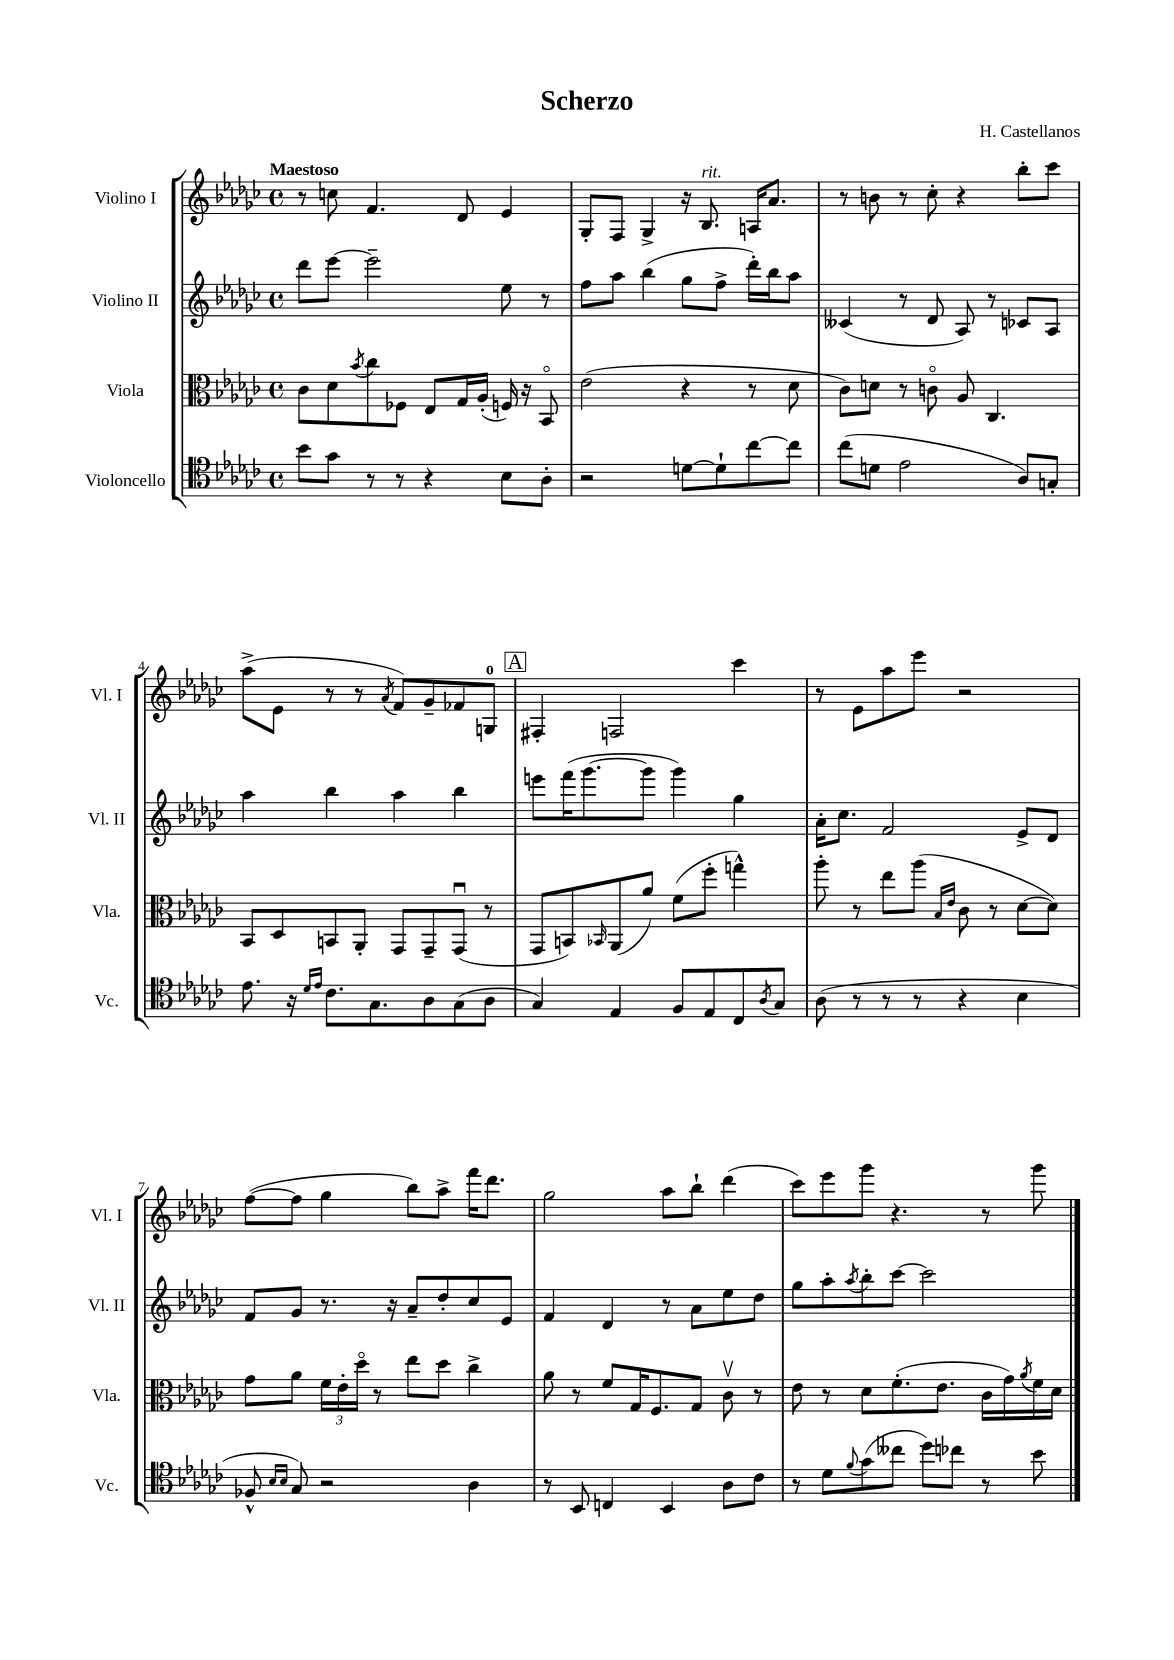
\header { title = "Scherzo" composer = "H. Castellanos" }
<<
\new StaffGroup <<
\new Staff = "s0" \with { instrumentName = "Violino I" shortInstrumentName = "Vl. I" } {
    \clef treble \key ges \major \defaultTimeSignature \time 4/4 \tempo "Maestoso"
    r8 c''8 f'4. des'8 ees'4 |
    ges8-. f8 ges4-> r16 bes8.^\markup { \italic "rit." } a16 aes'8. |
    r8 b'8 r8 ces''8-. r4 bes''8-. ces'''8 |
    aes''8->( ees'8 r8 r8 \acciaccatura { aes'8 } f'8) ges'8-- fes'8 g8-0 |
    \mark \markup { \box "A" } fis4-. f2 ces'''4 |
    r8 ees'8 aes''8 ees'''8 r2 |
    f''8~( f''8 ges''4 bes''8) aes''8-> f'''16 des'''8. |
    ges''2 aes''8 bes''8-! des'''4( |
    ces'''8) ees'''8 ges'''8 r4. r8 ges'''8 \bar "|." |
}
\new Staff = "s1" \with { instrumentName = "Violino II" shortInstrumentName = "Vl. II" } {
    \clef treble \key ges \major \defaultTimeSignature \time 4/4
    des'''8 ees'''8~ ees'''2-- ees''8 r8 |
    f''8 aes''8 bes''4( ges''8 f''8-> des'''16-.) bes''16 aes''8 |
    ceses'4( r8 des'8 aes8) r8 ces'8 aes8 |
    aes''4 bes''4 aes''4 bes''4 |
    \mark \markup { \box "A" } e'''8 f'''16( ges'''8.~ ges'''8 ges'''4) ges''4 |
    aes'16-. ces''8. f'2 ees'8-> des'8 |
    f'8 ges'8 r8. r16 aes'8-- des''8-. ces''8 ees'8 |
    f'4 des'4 r8 aes'8 ees''8 des''8 |
    ges''8 aes''8-. \acciaccatura { aes''8 } bes''8-. ces'''8~ ces'''2 \bar "|." |
}
\new Staff = "s2" \with { instrumentName = "Viola" shortInstrumentName = "Vla." } {
    \clef alto \key ges \major \defaultTimeSignature \time 4/4
    ces'8 des'8 \acciaccatura { bes'8 } ces''8 fes8 ees8 ges16 aes16-.( f16) r16 bes,8\flageolet |
    ees'2( r4 r8 des'8 |
    ces'8) d'8 r8 c'8\flageolet aes8 ces4. |
    bes,8 des8 b,8 aes,8-. ges,8 ges,8-- ges,8\downbow( r8 |
    \mark \markup { \box "A" } ges,8 b,8) \grace { bes,16 } aes,8( aes'8) f'8( f''8-. g''4-^) |
    aes''8-. r8 ees''8 aes''8( \grace { bes16 ees'16 } ces'8 r8 des'8~ des'8) |
    ges'8 aes'8 \tuplet 3/2 { f'16 ees'16-. des''16\flageolet } r8 ees''8 des''8 ces''4-> |
    aes'8 r8 f'8 ges16 f8. ges8 ces'8\upbow r8 |
    ees'8 r8 des'8 f'8.-.( ees'8. ces'16 ges'16) \acciaccatura { aes'8 } f'16 des'16 \bar "|." |
}
\new Staff = "s3" \with { instrumentName = "Violoncello" shortInstrumentName = "Vc." } {
    \clef tenor \key ges \major \defaultTimeSignature \time 4/4
    bes'8 ges'8 r8 r8 r4 bes8 aes8-. |
    r2 d'8~ d'8-! ces''8~ ces''8 |
    ces''8( d'8 ees'2 aes8) g8-. |
    ees'8. r16 \grace { des'16 ees'16 } ces'8. ges8. aes8 ges8( aes8 |
    \mark \markup { \box "A" } ges4) ees4 f8 ees8 ces8 \acciaccatura { aes8 } ges8 |
    aes8( r8 r8 r8 r4 bes4 |
    fes8-^ \grace { bes16 bes16 } ges8) r2 aes4 |
    r8 bes,8 c4 bes,4 aes8 ces'8 |
    r8 des'8 \appoggiatura { f'8 } ges'8( ceses''8 des''8) ces''8 r8 bes'8 \bar "|." |
}
>>
>>
